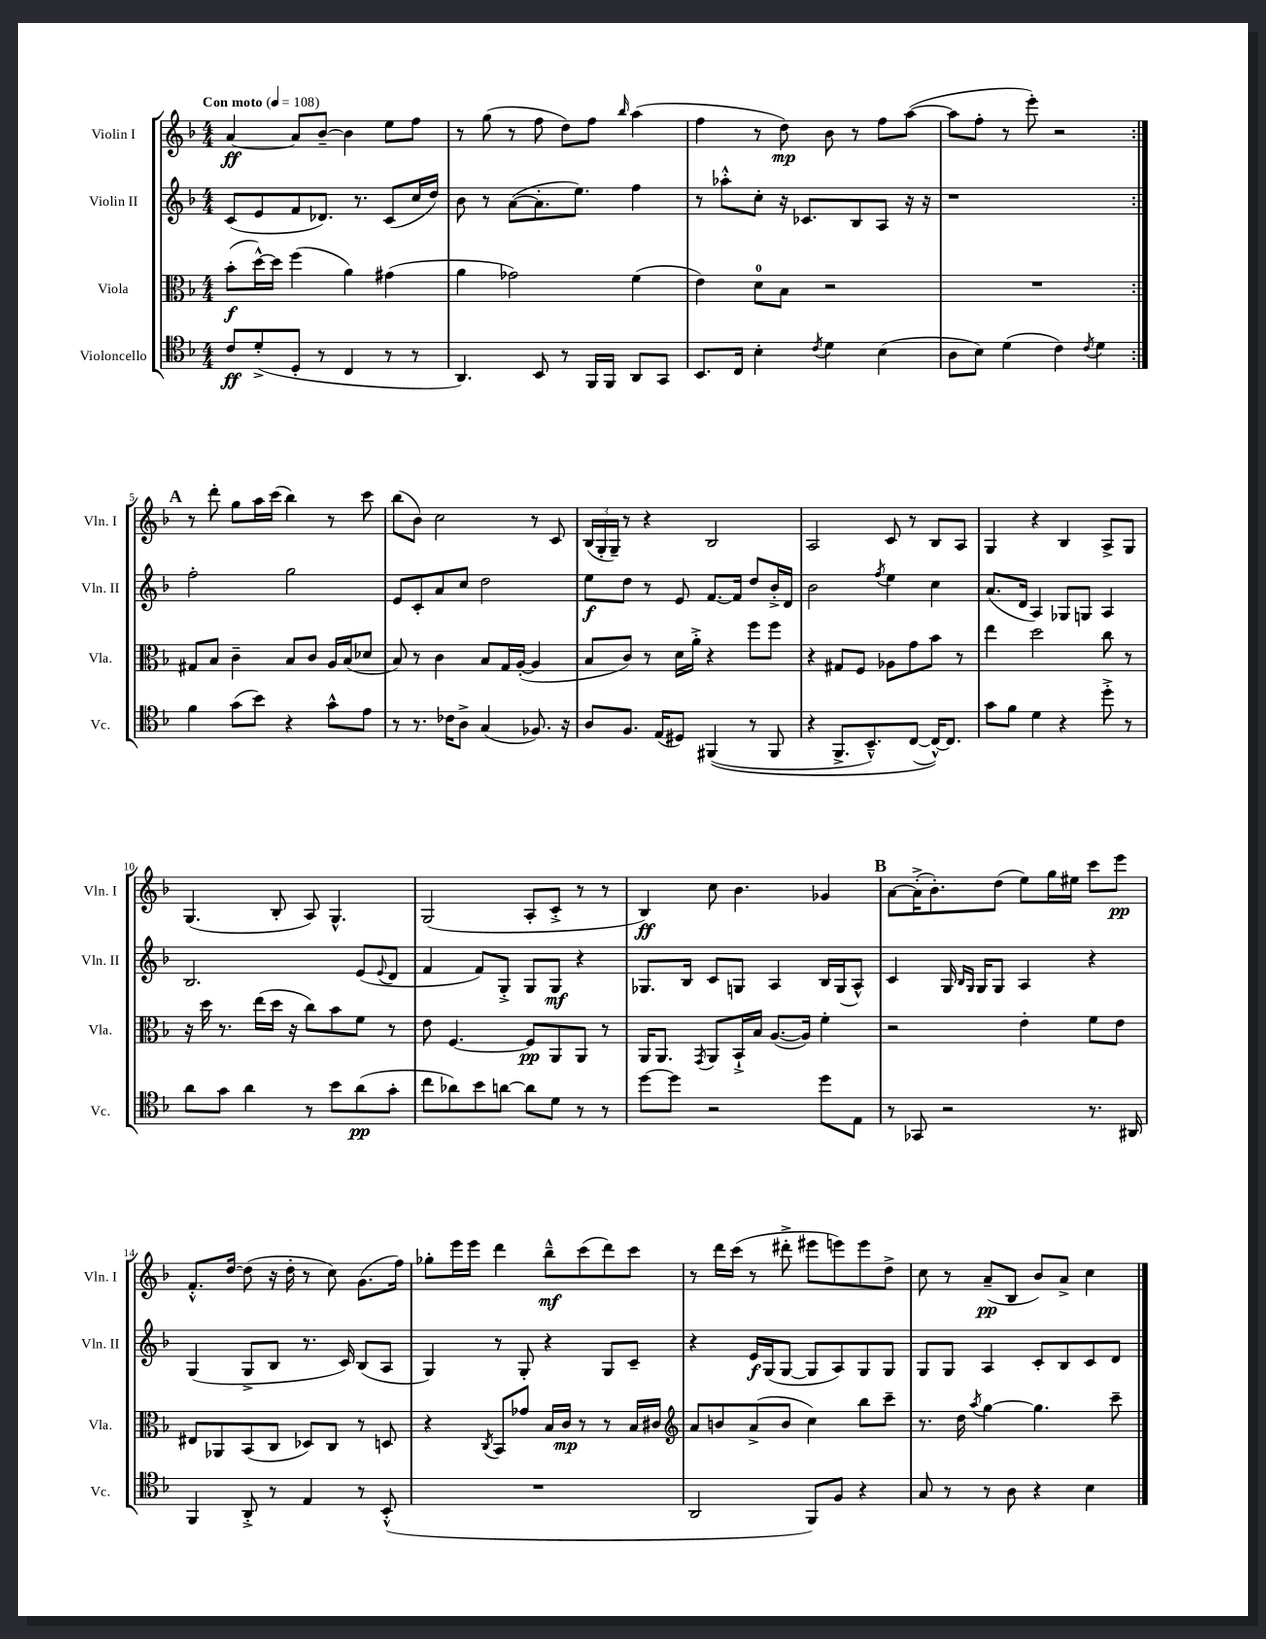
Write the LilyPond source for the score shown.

<<
\new StaffGroup <<
\new Staff = "s0" \with { instrumentName = "Violin I" shortInstrumentName = "Vln. I" } {
    \clef treble \key f \major \numericTimeSignature \time 4/4 \tempo "Con moto" 4 = 108
    \repeat volta 2 { a'4~\ff a'8 bes'8~-- bes'4 e''8 f''8 |
    r8 g''8( r8 f''8 d''8) f''8 \grace { bes''16 } a''4( |
    f''4 r8 d''8\mp) bes'8 r8 f''8 a''8~( |
    a''8 f''8-. r8 e'''8-.) r2 | }
    \mark \markup { \bold "A" } r8 d'''8-. g''8 a''16 c'''16( bes''4) r8 c'''8 |
    bes''8( bes'8) c''2 r8 c'8 |
    \tuplet 3/2 { bes16( g16-. g16--) } r8 r4 bes2 |
    a2 c'8 r8 bes8 a8 |
    g4 r4 bes4 a8-> g8 |
    g4.( bes8-. a8) g4.-^ |
    g2( a8-. c'8-.-> r8 r8 |
    bes4\ff) c''8 bes'4. ges'4 |
    \mark \markup { \bold "B" } a'8~ a'16-.->( bes'8.-.) d''8( e''8) g''16 eis''16 c'''8 e'''8\pp |
    f'8.-.-^ d''16~ d''8( r16 d''16-. r8 c''8) g'8.( f''16) |
    ges''8-. e'''16 e'''16 d'''4 bes''8---^\mf c'''8( d'''8) c'''8 |
    r8 d'''16 c'''16( r8 dis'''8-.-> eis'''8 e'''8) e'''8 d''8-> |
    c''8 r8 a'8--\pp( bes8 bes'8) a'8-> c''4 \bar "|." |
}
\new Staff = "s1" \with { instrumentName = "Violin II" shortInstrumentName = "Vln. II" } {
    \clef treble \key f \major \numericTimeSignature \time 4/4
    \repeat volta 2 { c'8( e'8 f'8 des'8.) r8. c'8( c''16 d''16) |
    bes'8 r8 a'8~( a'8.-. e''8.) f''4 |
    r8 aes''8-.-^ c''8-. r16 ces'8. bes8 a8 r16 r16 |
    r1 | }
    \mark \markup { \bold "A" } f''2-. g''2 |
    e'8 c'8-. a'8 c''8 d''2 |
    e''8\f d''8 r8 e'8 f'8.~ f'16 d''8 bes'16-.-> d'16 |
    bes'2 \acciaccatura { f''8 } e''4 c''4 |
    a'8.( d'16 a4) ges8 g8 a4 |
    bes2. e'8( \appoggiatura { e'8 } d'8 |
    f'4 f'8) g8-.-> g8 g8\mf r4 |
    ges8. bes16 c'8 g8 a4 bes16 g16( a8-^) |
    \mark \markup { \bold "B" } c'4 g16 \grace { bes16 g16 } g16 g8 a4 r4 |
    g4( g8-> bes8 r8. c'16) bes8( a8 |
    g4) r8 g8-. r4 g8 c'8-- |
    r4 e'16\f g16( g8~ g8 a8) g8 g8 |
    g8 g8 a4 c'8-. bes8 c'8 d'8 \bar "|." |
}
\new Staff = "s2" \with { instrumentName = "Viola" shortInstrumentName = "Vla." } {
    \clef alto \key f \major \numericTimeSignature \time 4/4
    \repeat volta 2 { bes'8-.\f( d''16~-^) d''16 f''4( a'4) gis'4( |
    a'4 ges'2) f'4( |
    e'4) d'8-0 bes8 r2 |
    R1 | }
    \mark \markup { \bold "A" } gis8 bes8 c'4-- bes8 c'8 a16 bes16( des'8 |
    bes8) r8 c'4 bes8 g16 a16~-.( a4 |
    bes8 c'8) r8 d'16 a'16-.-> r4 f''8 f''8 |
    r4 gis8 f8 aes8 g'8 bes'8 r8 |
    e''4 d''2 c''8 r8 |
    r16 d''16 r8. e''16( d''16 r16 c''8) bes'8 f'8 r8 |
    e'8 f4.~ f8\pp a,8 a,8 r8 |
    a,16 a,8. \acciaccatura { g,8 } a,8 bes,16-!-> bes16 a8.~( a16) f'4-. |
    \mark \markup { \bold "B" } r2 e'4-. f'8 e'8 |
    eis8 aes,8 bes,8( c8 des8) c8 r8 d8 |
    r4 \acciaccatura { c8 } bes,8 ges'8 bes16 c'16\mp r8 r8 bes16 cis'16 |
    \clef treble a'8 b'8 a'8->( b'8 c''4) bes''8 c'''8-- |
    r8. d''16 \acciaccatura { a''8 } g''4~ g''4. c'''8-- \bar "|." |
}
\new Staff = "s3" \with { instrumentName = "Violoncello" shortInstrumentName = "Vc." } {
    \clef tenor \key f \major \numericTimeSignature \time 4/4
    \repeat volta 2 { c'8\ff d'8-.->( d8-. r8 c4 r8 r8 |
    a,4.) bes,8 r8 f,16 f,16 a,8 g,8 |
    bes,8. c16 bes4-. \acciaccatura { c'8 } d'4 bes4( |
    a8 bes8) d'4( c'4) \acciaccatura { c'8 } d'4 | }
    \mark \markup { \bold "A" } f'4 g'8( bes'8) r4 g'8-^ e'8 |
    r8 r8. ces'16 a8-> g4( fes8.) r16 |
    a8 f8. e16( dis8) fis,4(\( r8 fis,8 |
    r4 f,8.-> bes,8.---^) c8~( c16~-^)\) c8. |
    g'8 f'8 d'4 r4 d''8-.-> r8 |
    a'8 g'8 a'4 r8 bes'8 a'8\pp( g'8-. |
    c''8 aes'8) bes'8 a'8~ a'8 d'8 r8 r8 |
    d''8~ d''8 r2 d''8 e8 |
    \mark \markup { \bold "B" } r8 ges,8 r2 r8. ais,16 |
    f,4 a,8-.-> r8 e4 r8 bes,8-.-^( |
    R1 |
    a,2 f,8) f8 r4 |
    g8 r8 r8 a8 r4 bes4 \bar "|." |
}
>>
>>
